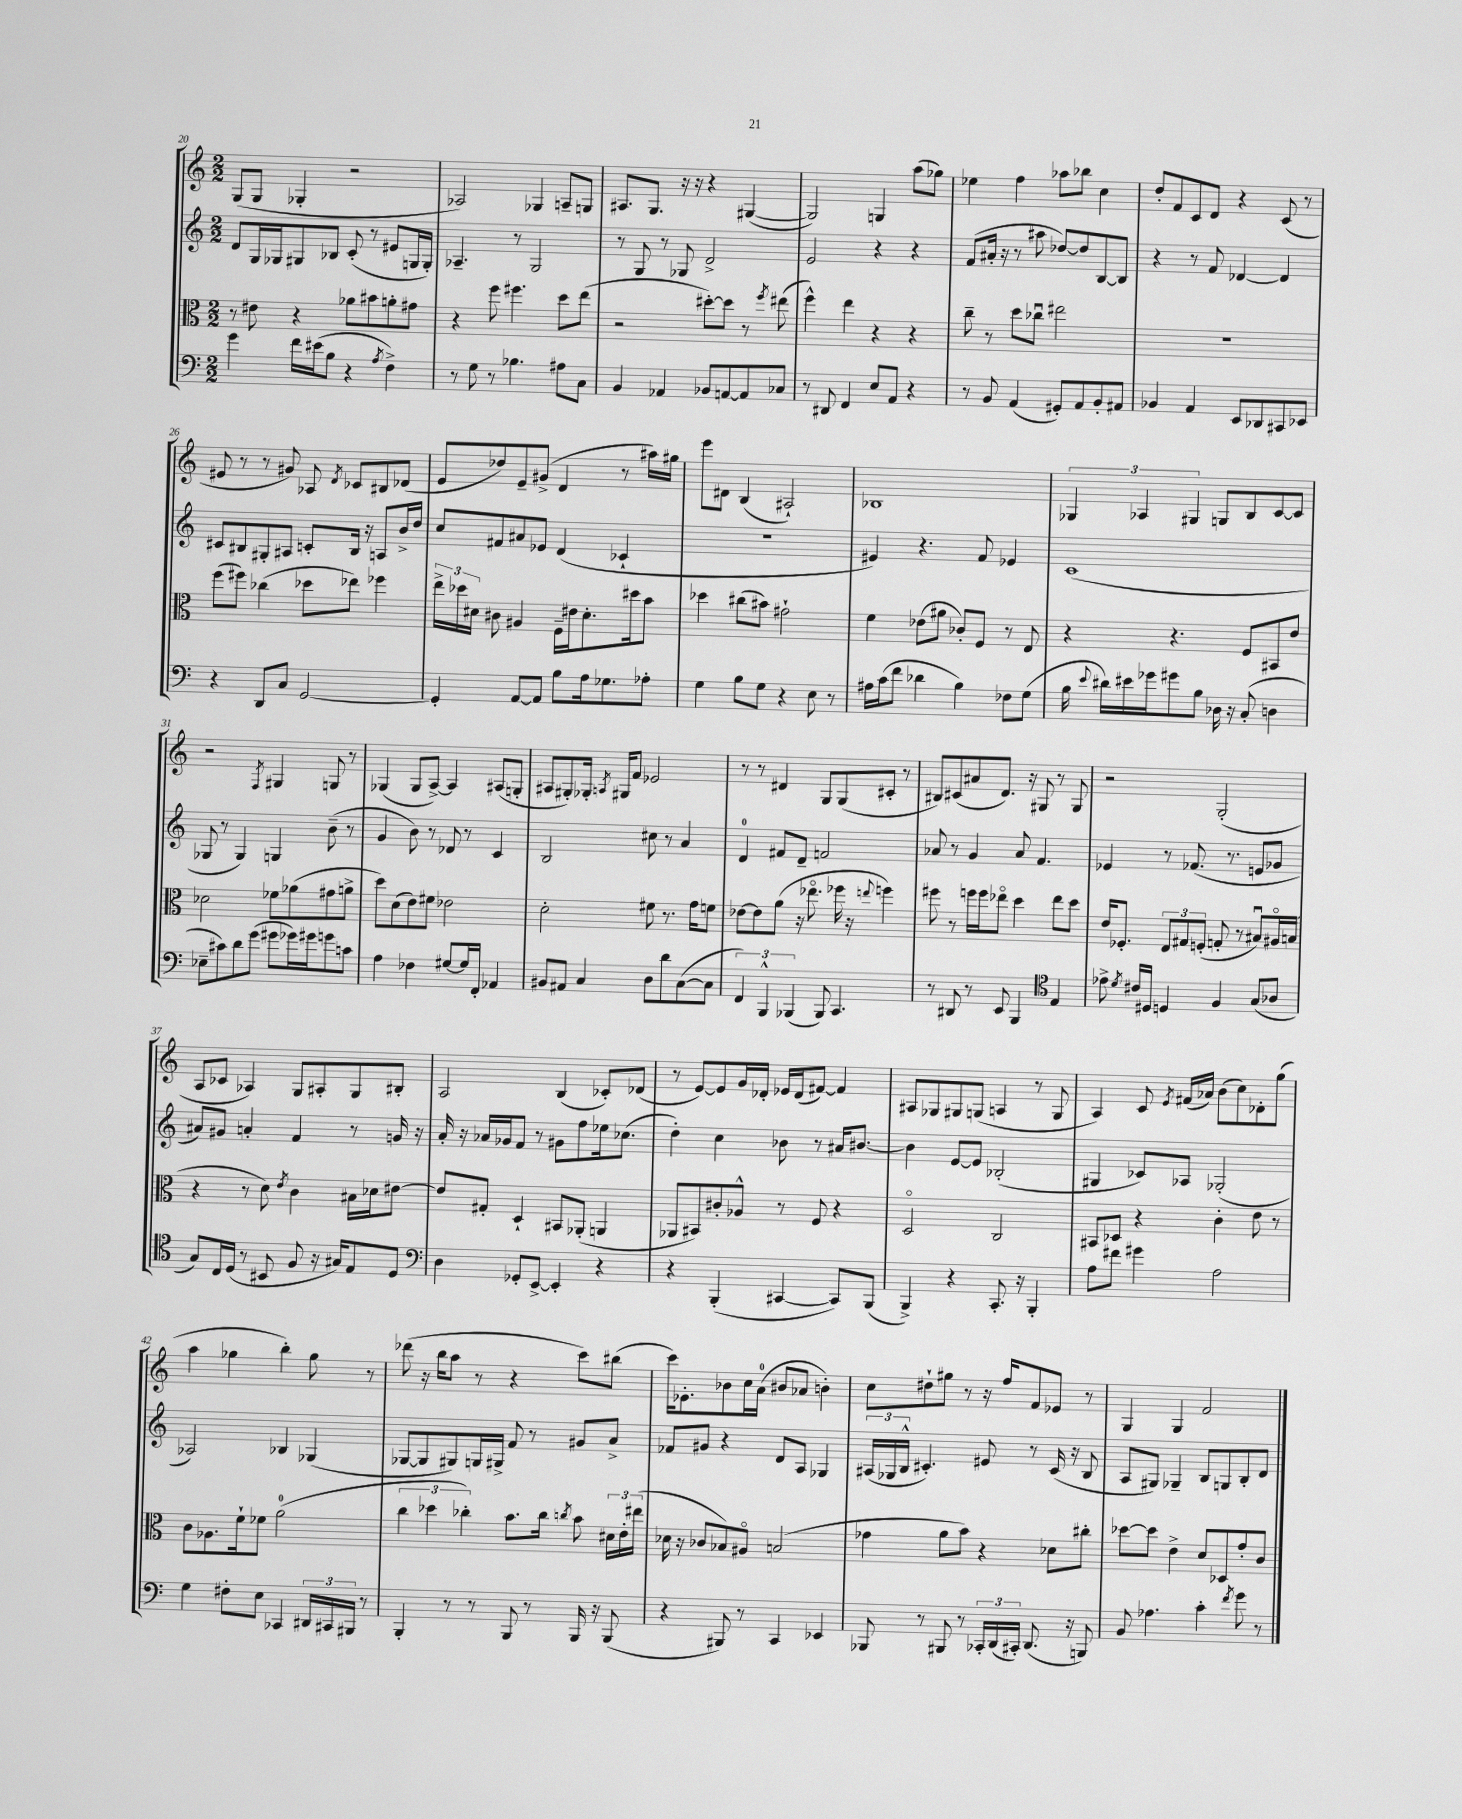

**kern	**kern	**kern	**kern
*staff4	*staff3	*staff2	*staff1
*clefF4	*clefC3	*clefG2	*clefG2
*k[]	*k[]	*k[]	*k[]
*M2/2	*M2/2	*M2/2	*M2/2
4g	8r	8d	(8G
.	8e#	16G	8G
.	.	16G-	.
16f	4r	8G#	4G-'
(16e#	.	.	.
8B	.	8B-	.
4r	8a-	(8c'	2r
.	8b#	8r	.
8qA	.	.	.
4F^)	8a'	8e#	.
.	8g#	16G	.
.	.	16G')	.
=	=	=	=
8r	4r	4.A-~	2A-)
8G	.	.	.
8r	8ff	.	.
4.B-	4.ff#	8r	.
.	.	2G	4G-
8A#	8dd	.	8A~
8C	(8ee	.	8G
=	=	=	=
4BB	2r	8r	8.A#
.	.	8G	.
.	.	.	8.G
4AA-	.	8r	.
.	.	8G-	16r
.	.	.	16r
8BB-	[8dd#')	2d^	4r
[8AA	8dd#]	.	.
8AA]	8r	.	([4G#
.	8qff	.	.
8C-	(8ee#	.	.
=	=	=	=
8r	4ff^^)	2e	2G#])
8DD#	.	.	.
4FF	4ee	.	.
8E	4r	4r	4G
8AA	.	.	.
4r	4r	4r	(8aa
.	.	.	8gg-)
=	=	=	=
8r	8cc~	(8f	4ee-
8BB	8r	16a#'	.
.	.	16r	.
(4AA	8dd	8r	4ff
.	8cc-u	8aa#	.
8GG#')	2ee#	[8dd-)	8aa-
8AA	.	8dd-]	8bb-
8BB'	.	[8B	4cc
8AA#	.	8B]	.
=	=	=	=
4BB-	1r	4r	8dd'
.	.	.	8f
4AA	.	8r	8c
.	.	8f	8d
8EE	.	[4d-	4r
8DD-	.	.	.
8CC#	.	4d-]	(8c
8EE-	.	.	8r
=	=	=	=
4r	(8ff	8c#	8e#
.	8ff#)	8B#	8r
8DD	(4cc-	8G#'	8r
8C	.	8A#	8g#)
[2GG	8dd-	8c'	8A-
.	.	.	8qd
.	8ee-)	16B#	8c-
.	.	16r	.
.	4ff-	8A	8B#
.	.	16b^	(8d-
.	.	16dd	.
=	=	=	=
4GG']	24ee^	8cc	8e
.	24dd-	.	.
.	24d#	.	.
.	8c#	8f#	8dd-)
[8AA	4A#	8a#	8e~
8AA]	.	8e-	(8g#^
8B	16F~	(4d	4d
.	16e#	.	.
16A	8.d#'	.	.
8.G-	.	.	.
.	.	4c-`	8r
.	16dd#	.	.
8A-'	8b	.	16aa#)
.	.	.	16gg#
=	=	=	=
4G	4dd-	1r	8eee
.	.	.	8d#
8B	(8cc#	.	(4B
8G	8b#)	.	.
4r	2g#`	.	2A#`)
8E	.	.	.
8r	.	.	.
=	=	=	=
16A#	4f	4e#)	1B-
(16c	.	.	.
8f	.	.	.
4d-	(8e-	4.r	.
.	8a#	.	.
4B)	8c-')	.	.
.	8F	8f	.
8F-	8r	4e-	.
(8G	8E	.	.
=	=	=	=
16B	4r	(1c	6G-
8qqe	.	.	.
16d#)	.	.	.
16e#	.	.	.
.	.	.	6A-
16g-	.	.	.
8g#	4.r	.	.
.	.	.	6G#
8B	.	.	.
16D-	.	.	8G
16r	.	.	.
(8C'	8F	.	8B
4D	8BB#	.	[8c
.	8e	.	8c]
=	=	=	=
8E-~	2d-	8G-	2r
8c#)	.	8r	.
8d	.	4G-)	.
(8g	.	.	.
.	.	.	8qF
8g#	8f-	4G	4G#
16g-)	(8a-	.	.
16g#	.	.	.
8g	8g#	(8b~	8G
8c	8a^	8r	8r
=	=	=	=
4A	8dd)	4g	(4G-
.	(8d	.	.
4F-	8e)	8b)	8G-
.	8f#	8r	[8A^)
[8G#	2e-	8d-	4A]
16G#]	.	8r	.
16FF'	.	.	.
4AA-	.	4c	(8A#
.	.	.	8G'
=	=	=	=
8BB#	2d'	2B	8A#
8AA#	.	.	8G#')
4C	.	.	16G-'
.	.	.	8qA
.	.	.	16G#
.	.	.	8f
8D	8f#	8cc#	2e-
8d	8.r	8r	.
([8C	.	4a	.
.	16g	.	.
8C]	8f	.	.
=	=	=	=
6FF)	[8e-	4d	8r
.	8e-]	.	8r
6BBB^^	.	.	.
.	(8a	8f#	4d#
(6BBB-	.	.	.
.	16r	8d~	.
.	8.ee-o	.	.
8BBB-)	.	2f	8G
4.CC	16ff-	.	(8G
.	16r	.	.
.	8qqee	.	.
.	4ff)	.	8c#'
.	.	.	8r
=	=	=	=
8r	8ff#	8a-	8B#)
8DD#	8r	8r	(8c#
8r	16ff	4g	8a#
.	16ff	.	.
8EE	8ee-o	.	8.d)
4BBB	4dd	8a-	.
.	.	.	16r
.	.	4.f	8G#
*clefC4	*	*	*
4E	8ee-	.	8r
.	8dd	.	8G#
=	=	=	=
8e-^	16e	4e-	2r
.	8.F-'	.	.
8qd	.	.	.
16c#	.	.	.
16D#	.	.	.
4D	12E	8r	.
.	12G#	.	.
.	.	(8.f-	.
.	(12F'	.	.
4F	8G'	.	(2G'
.	.	8.r	.
.	8r	.	.
(8G	8B#u)	8e	.
8A-	16A#o	8g-	.
.	(16B	.	.
=	=	=	=
8G)	4r	8a#)	8A
16C	.	8g#	8c-
(16D	.	.	.
8r	8r	4a'	4A-)
8BB#	8d)	.	.
.	8qe	.	.
8F	4c	4f	8G
16r	.	.	8A#'
16G#)	.	.	.
8E	16B#	8r	8G
.	16d-	.	.
8D	[8e#	16g	8B#'
.	.	16r	.
=	=	=	=
*clefF4	*	*	*
4D	8e#]	16a'	2A
.	.	16r	.
.	8G#'	16a-	.
.	.	16g-	.
8GG-'	4D`	8f	.
[8EE^	.	8r	.
4EE']	8BB#	8g#	(4B
.	(8AA-'	8ff	.
4r	4AA	16ee-	8c-')
.	.	(8.cc-	.
.	.	.	(8d-
=	=	=	=
4r	8AA-	4dd')	8r
.	8BB#)	.	[8e)
(4BBB'	8c#'	4cc	8e]
.	8A-^^	.	16g
.	.	.	16d-'
[4CC#	8r	8b-	16e-
.	.	.	(16d-
.	8F	8r	[8f#)
8CC#])	4r	16a#	4f#]
.	.	[8.b#	.
(8BBB	.	.	.
=	=	=	=
4BBB^)	2Do	4b#]	8A#
.	.	.	8G-
4r	.	[8e	8G#
.	.	8e]	(8G
8.CC'	2C	(2B-'	4A
16r	.	.	.
4BBB'	.	.	8r
.	.	.	8G
=	=	=	=
8A	8BB#	4G#	4A)
8f#	8D-	.	.
4g#	4r	8c-)	8c
.	.	.	8qe
.	.	8A-	(16f#
.	.	.	16a-)
2A	4c'	(2G-'	(8b
.	.	.	8cc)
.	8e	.	8d-'
.	8r	.	(8gg
=	=	=	=
4G	8c	2A-)	4aa
.	8.A-	.	.
8F#'	.	.	4gg-
.	16f`	.	.
8E	8f-	.	.
4CC-	(2a	4B-	4bb')
24DD#	.	(4G-	8gg-
24CC#	.	.	.
24BBB#	.	.	.
8r	.	.	8r
=	=	=	=
4BBB'	6cc	[8G-	(8ddd-
.	.	8G-]	16r
.	6dd-	.	.
.	.	.	16bb
8r	.	8G#)	8aa
.	6cc-')	.	.
8r	.	16G	8r
.	.	16G#^	.
8BBB	8.b	8f	4r
8r	.	8r	.
.	16cc-	.	.
.	8qcc	.	.
16BBB	8b	8g#	8ccc)
16r	.	.	.
(8BBB	24d#	8a^	(8bb#
.	24e'	.	.
.	(24ee#	.	.
=	=	=	=
4r	16d-	8f-	16ccc)
.	16r	.	8.e-'
.	8c-	8g#	.
8BBB#)	8B-)	4r	8b-
8r	8A#o	.	16cc
.	.	.	(16a
4CC	(2B	8d	8b#
.	.	8A	8a-
4EE-	.	4G-	4b')
=	=	=	=
8BBB-	4g-	(24A#	8cc
.	.	24G-	.
.	.	24B^^	.
8r	.	4.c#')	8dd#`
8BBB#	8a	.	8gg#
8r	8b)	.	8r
24CC-'	4r	8e#	16r
(24DD	.	.	.
.	.	.	16ff
24CC#')	.	.	.
(8.DD	.	8r	8f
.	8d-	(16c#	8e-
16r	.	16r	.
8BBB)	8cc#'	8B	8r
=	=	=	=
8BB	[8dd-	8A	4G
4.A-	8dd-]	8G#)	.
.	4e^	4G-~	4G
4c'	8d	8B	2f
.	8D-	8G	.
8qf	.	.	.
8g	8g'	8B'	.
8r	8c	8d	.
==	==	==	==
*-	*-	*-	*-
